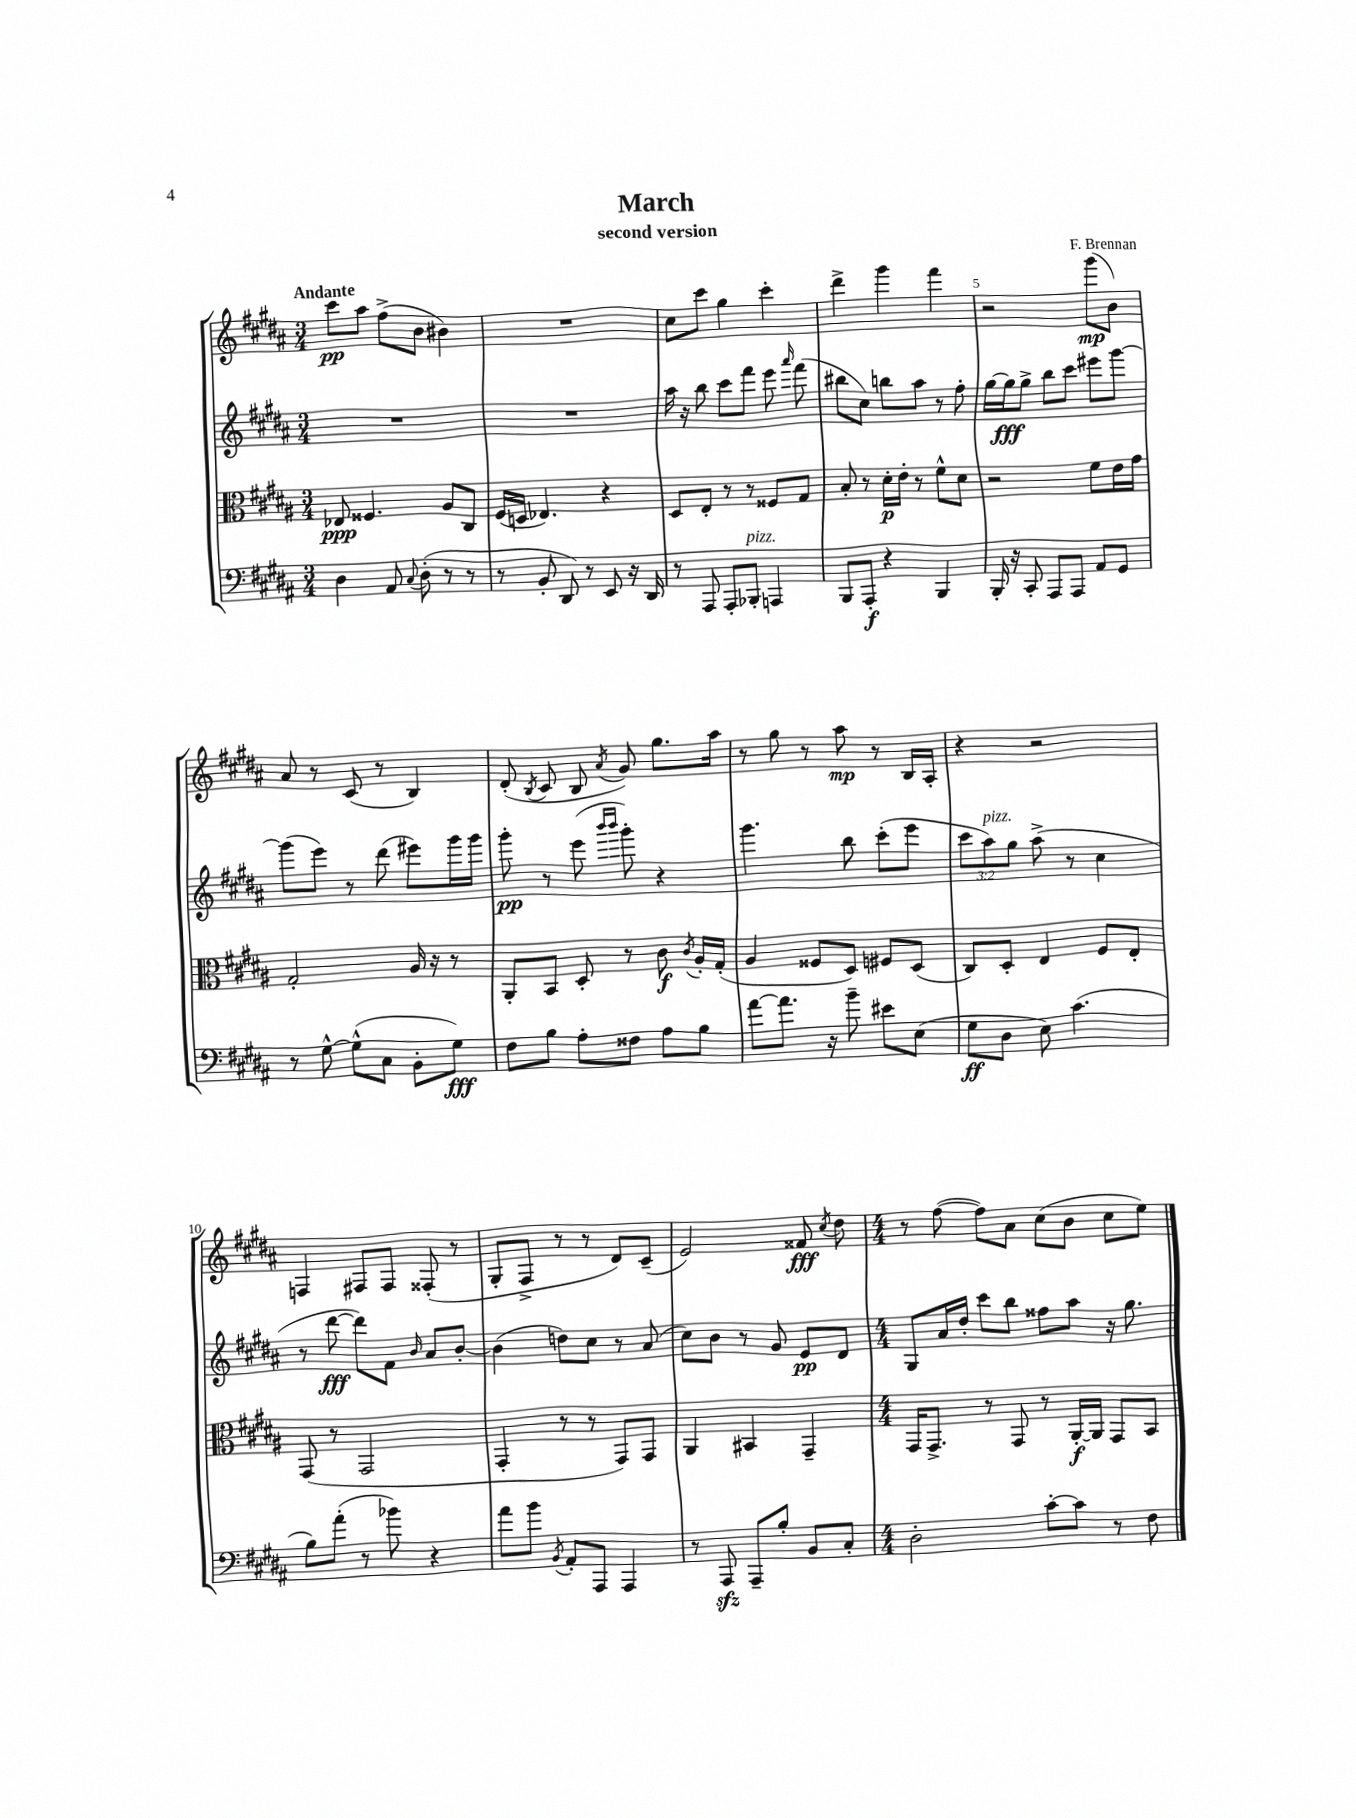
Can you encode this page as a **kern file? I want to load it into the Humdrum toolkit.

**kern	**dynam	**kern	**dynam	**kern	**dynam	**kern	**dynam
*part4	*part4	*part3	*part3	*part2	*part2	*part1	*part1
*staff4	*staff4	*staff3	*staff3	*staff2	*staff2	*staff1	*staff1
*clefF4	*	*clefC3	*	*clefG2	*	*clefG2	*
*k[f#c#g#d#a#]	*	*k[f#c#g#d#a#]	*	*k[f#c#g#d#a#]	*	*k[f#c#g#d#a#]	*
*M3/4	*	*M3/4	*	*M3/4	*	*M3/4	*
=1	=1	=1	=1	=1	=1	=1	=1
!	!	!	!	!	!	!LO:TX:a:B:t=Andante	!
4D#\	.	8E-X/	ppp	2.r	.	8ccc#\L	pp
.	.	4.F##X/	.	.	.	8aa#\J	.
8AA#/	.	.	.	.	.	(8ff#^\L	.
8qqC#/	.	.	.	.	.	.	.
(8D#'\	.	.	.	.	.	8b\J	.
8r	.	8A#/L	.	.	.	4b#X\)	.
8r	.	8C#/J	.	.	.	.	.
=2	=2	=2	=2	=2	=2	=2	=2
8r	.	(16F#/LL	.	2.r	.	2.r	.
.	.	16Dn/JJ	.	.	.	.	.
8BB'/	.	4.E-X/)	.	.	.	.	.
8DD#/)	.	.	.	.	.	.	.
8r	.	.	.	.	.	.	.
8EE/	.	4r	.	.	.	.	.
16r	.	.	.	.	.	.	.
16DD#/	.	.	.	.	.	.	.
=3	=3	=3	=3	=3	=3	=3	=3
8r	.	8D#/L	.	16aa#\	.	8cc#\L	.
.	.	.	.	16r	.	.	.
8AAA#/	.	8E'/J	.	8bb\	.	8ccc#\J	.
8AAA#'/L	.	8r	.	8ccc#\L	.	4gg#\	.
!LO:TX:a:i:t=pizz.	!	!	!	!	!	!	!
8BBB-X'/J	.	8r	.	8fff#\J	.	.	.
4AAAn/	.	8F##X/L	.	8eee\	.	4ccc#'\	.
.	.	.	.	16qqaaa#/	.	.	.
.	.	8G#/J	.	(8fff#\	.	.	.
=4	=4	=4	=4	=4	=4	=4	=4
8BBB/L	.	8B'/	.	8bb#X\L	.	4ddd#^\	.
8AAA#'/J	f	8r	.	8cc#\J)	.	.	.
4r	.	16d#'\LL	p	8bbn\L	.	4ggg#\	.
.	.	16e'\JJ	.	.	.	.	.
.	.	8r	.	8aa#\J	.	.	.
4BBB/	.	8f#^^\L	.	8r	.	4fff#\	.
.	.	8d#\J	.	8ff#'\	.	.	.
=5	=5	=5	=5	=5	=5	=5	=5
16BBB'/	.	2r	.	[16gg#\LL	.	2r	.
16r	.	.	.	16gg#\J]	fff	.	.
8CC#'/	.	.	.	8gg#^\J	.	.	.
8AAA#/L	.	.	.	8bb\L	.	.	.
8AAA#/J	.	.	.	8ccc#\J	.	.	.
8AA#/L	.	8f#\L	.	8eee#X\L	.	(8ggg#\L	mp
8GG#/J	.	16e\L	.	[8ggg#\J	.	8b\J)	.
.	.	16g#\JJ	.	.	.	.	.
!!LO:LB:g=z
=6	=6	=6	=6	=6	=6	=6	=6
8r	.	2G#'/	.	(8ggg#\L]	.	8a#/	.
[8G#^^\	.	.	.	8eee\J)	.	8r	.
(8G#^^\L]	.	.	.	8r	.	(8c#/	.
8C#\J	.	.	.	(8ddd#\	.	8r	.
8BB'\L	.	16A#/	.	8eee#X\L)	.	4B/)	.
.	.	16r	.	.	.	.	.
8G#\J)	fff	8r	.	16ggg#\L	.	.	.
.	.	.	.	16ggg#\JJ	.	.	.
=7	=7	=7	=7	=7	=7	=7	=7
8F#\L	.	8AA#'/L	.	8ggg#'\	pp	(8d#'/	.
.	.	.	.	.	.	8qB/	.
8B\J	.	8BB/J	.	8r	.	8c#/	.
8A#'\L	.	8D#'/	.	(8eee\	.	8B/	.
.	.	.	.	16qqbbb/LL	.	.	.
.	.	.	.	16qqbbb/JJ	.	8qa#/	.
8F##X\J	.	8r	.	8ggg#'\)	.	8g#/)	.
8A#\L	.	8c#\	f	4r	.	8.gg#\L	.
.	.	8qc#/	.	.	.	.	.
8B\J	.	16A#'/LL	.	.	.	.	.
.	.	(16G#'/JJ	.	.	.	16aa#\Jk	.
=8	=8	=8	=8	=8	=8	=8	=8
[8a#\L	.	4A#/	.	4.ggg#\	.	8r	.
8.a#\J]	.	.	.	.	.	8gg#\	.
.	.	8F##X/L	.	.	.	8r	.
16r	.	.	.	.	.	.	.
8b~\	.	8D#/J)	.	8bb\	.	8aa#\	mp
8e#X\L	.	8F#X/L	.	(8ccc#'\L	.	8r	.
(8E\J	.	(8D#/J	.	8eee\J	.	16B/LL	.
.	.	.	.	.	.	16A#'/JJ	.
=9	=9	=9	=9	=9	=9	=9	=9
8G#\L	ff	8C#/L)	.	12ccc#\L	.	4r	.
!	!	!	!	!LO:TX:a:i:t=pizz.	!	!	!
.	.	.	.	12aa#\)	.	.	.
8D#\J	.	8D#'/J	.	.	.	.	.
.	.	.	.	12gg#\J	.	.	.
8E\)	.	4E/	.	(8aa#^\	.	2r	.
(4.c#\	.	.	.	8r	.	.	.
.	.	8F#/L	.	4cc#\	.	.	.
.	.	8E'/J	.	.	.	.	.
!!LO:LB:g=z
=10	=10	=10	=10	=10	=10	=10	=10
8B\L)	.	(8GG#/	.	8r	.	4Fn/	.
(8a#'\J	.	8r	.	[8ddd#\	fff	.	.
8r	.	2GG#/	.	8ddd#\L])	.	8F#X/L	.
8b-X\)	.	.	.	8f#\J	.	8F#/J	.
.	.	.	.	16qqb/	.	.	.
4r	.	.	.	8a#/L	.	(8F##X'/	.
.	.	.	.	[8b'/J	.	8r	.
=11	=11	=11	=11	=11	=11	=11	=11
8a#\L	.	4GG#'/	.	(4b\]	.	8G#'/L	.
8b\J	.	.	.	.	.	8F#^/J	.
8qBB/	.	.	.	.	.	.	.
8AA#'/L	.	8r	.	8ddn\L)	.	8r	.
8AAA#/J	.	8r	.	8cc#\J	.	8r	.
4AAA#/	.	8GG#/L)	.	8r	.	8d#/L)	.
.	.	8GG#/J	.	(8a#/	.	(8c#~/J	.
=12	=12	=12	=12	=12	=12	=12	=12
8r	.	4AA#/	.	8cc#\L)	.	2e/)	.
8AAA#zz/	.	.	.	8b\J	.	.	.
8AAA#~/L	.	4BB#X/	.	8r	.	.	.
8B'/J	.	.	.	8g#/	.	.	.
8BB/L	.	4GG#~/	.	8e/L	pp	8f##X/	fff
.	.	.	.	.	.	8qcc#/	.
8C#'/J	.	.	.	8d#/J	.	8dd#\	.
=13	=13	=13	=13	=13	=13	=13	=13
*M4/4	*	*M4/4	*	*M4/4	*	*M4/4	*
2D#'\	.	16GG#/KL	.	8G#/L	.	8r	.
.	.	8.GG#^/J	.	.	.	.	.
.	.	.	.	16a#/L	.	([8ff#\	.
.	.	.	.	16dd#'/JJ	.	.	.
.	.	8r	.	8ccc#\L	.	8ff#\L])	.
.	.	8GG#/	.	8bb\J	.	8a#\J	.
[8c#'\L	.	8r	.	8ff##X\L	.	(8cc#\L	.
8c#\J]	.	[16AA#'/LL	f	8aa#\J	.	8b\J	.
.	.	16AA#/JJ]	.	.	.	.	.
8r	.	8GG#/L	.	16r	.	8cc#\L	.
.	.	.	.	8.gg#\	.	.	.
8F#\	.	8BB/J	.	.	.	8ee\J)	.
==	==	==	==	==	==	==	==
*-	*-	*-	*-	*-	*-	*-	*-
